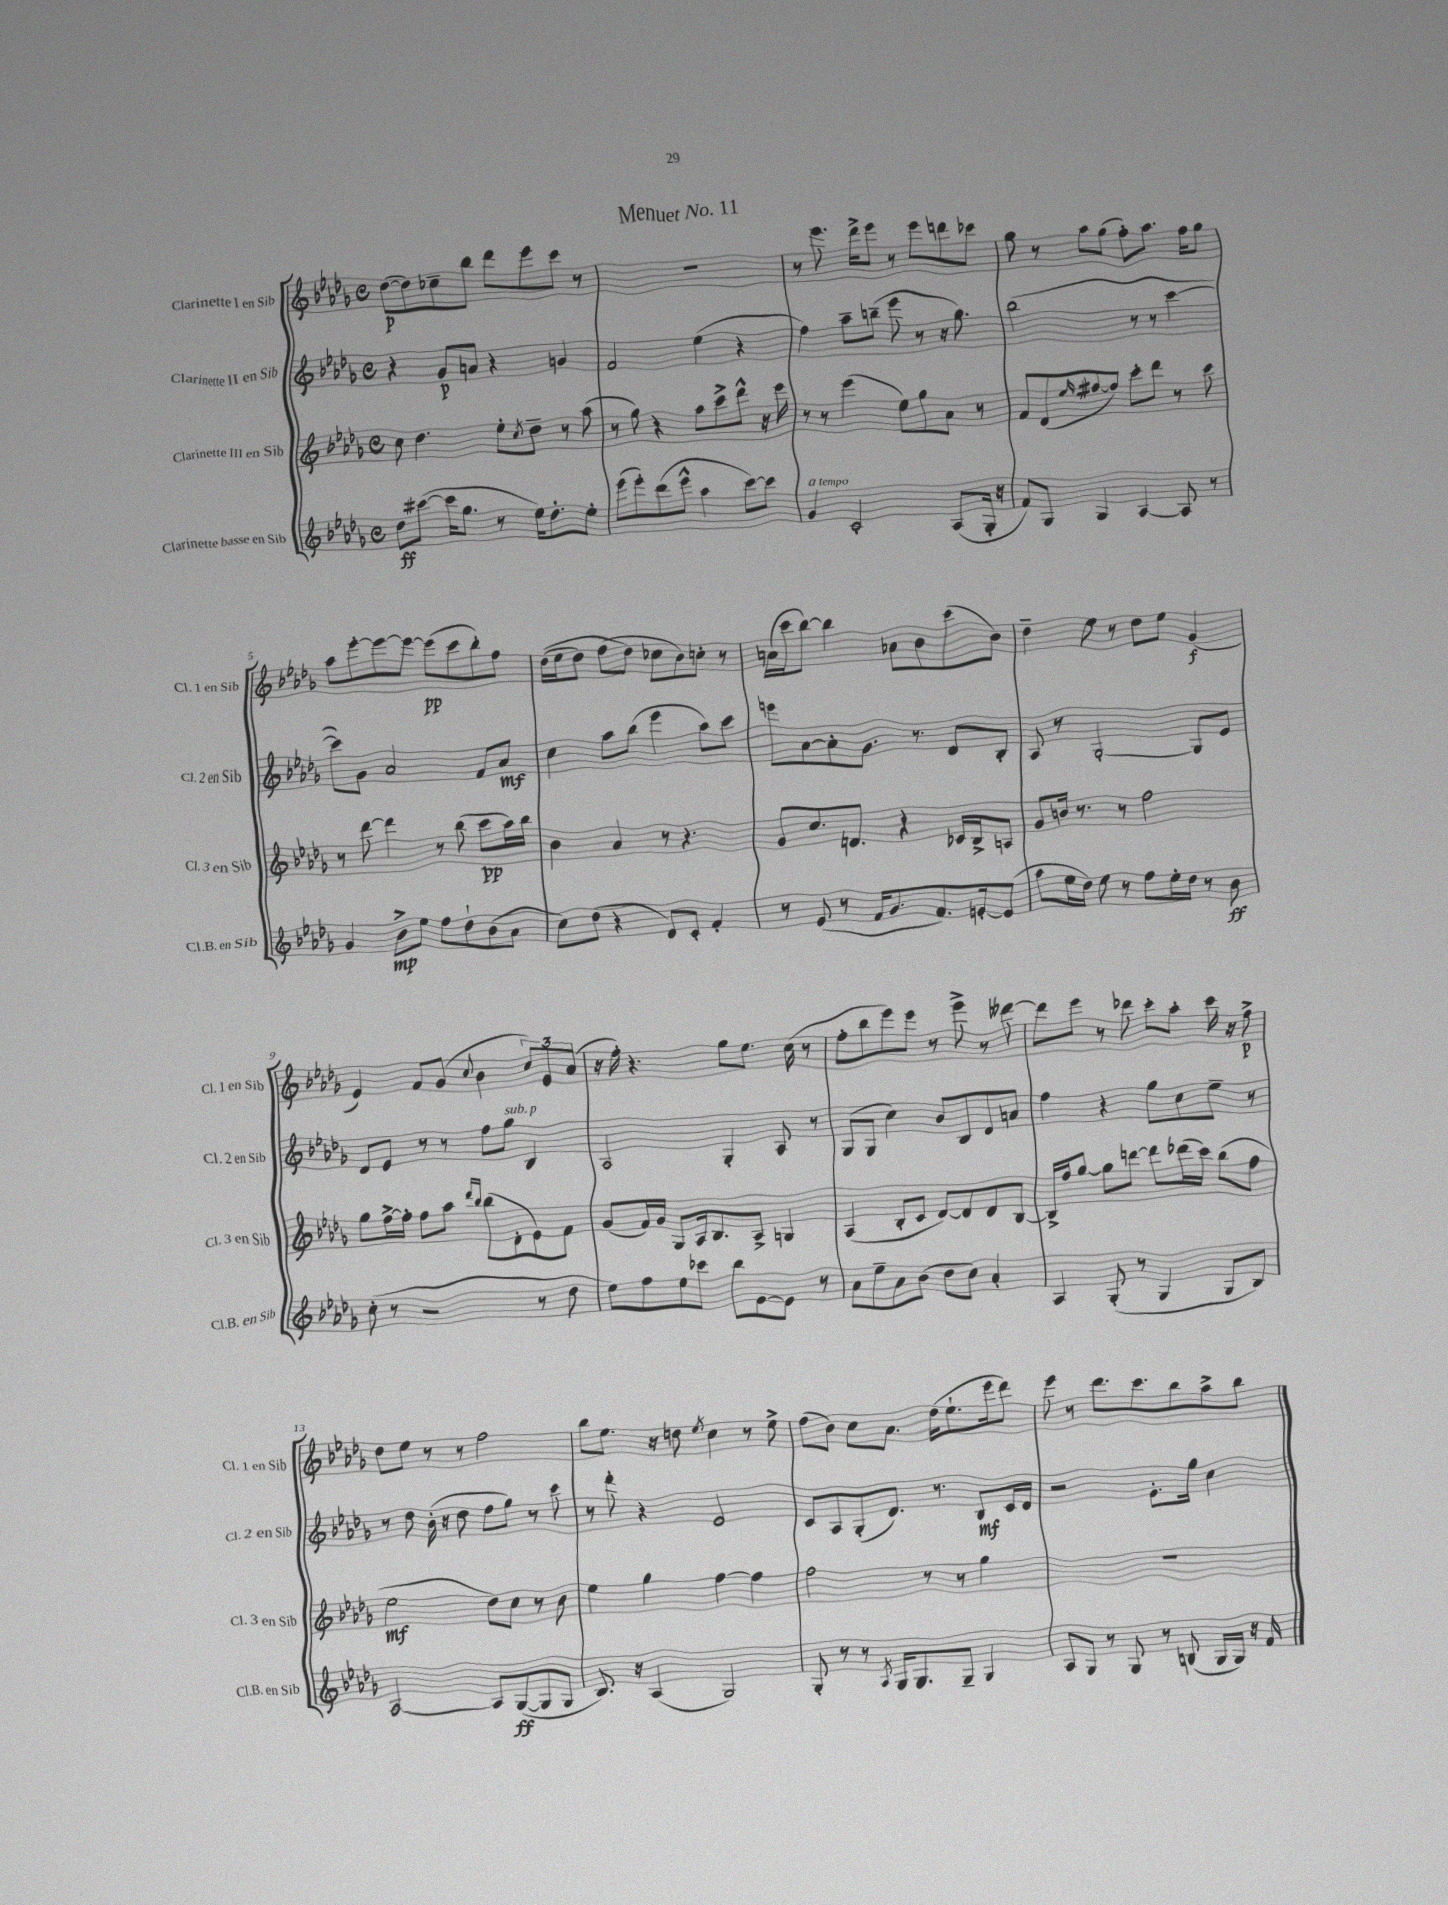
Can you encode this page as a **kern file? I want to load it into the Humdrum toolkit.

**kern	**kern	**kern	**kern
*staff4	*staff3	*staff2	*staff1
*clefG2	*clefG2	*clefG2	*clefG2
*k[b-e-a-d-g-]	*k[b-e-a-d-g-]	*k[b-e-a-d-g-]	*k[b-e-a-d-g-]
*M4/4	*M4/4	*M4/4	*M4/4
*met(c)	*met(c)	*met(c)	*met(c)
8dd-\L	8cc\	4r	([8dd-\L
([8ccc#\J	4.dd-\	.	8dd-\])
16ccc#\]LK	.	8g-/L	8cc-~\
8.gg-\J	.	.	.
.	.	8a/J	8bb-\J
8r	8ee-'\L	4r	8ddd-\L
.	8qcc/	.	.
16ee-\LK)	8dd-~\J	.	8eee-\
8.dd-'\	.	.	.
.	8r	4g/	8ccc\J
8ee-'\J	(8aa-\	.	8r
=	=	=	=
(8eee-\L	8r	2f/	1r
8eee-'\)	8gg-\)	.	.
(8ddd-\	4r	.	.
8eee-^^\J	.	.	.
4aa-\	8aa-\L	(4ee-\	.
.	8ccc^\	.	.
[8ccc\L)	8ddd-^^\J	4r	.
8ccc\]J	16r	.	.
.	16eee-\	.	.
=	=	=	=
4g-/	8r	4ff\)	8r
.	8r	.	8.eee-\
2c'/	(4eee-\	8aa-~\L	.
.	.	.	16ddd-^\LK
.	.	(8bb~\J	8eee-\J
.	8ee-\L)	8eee-\	8r
.	8gg-\	8r	8eee-\L
(8A-/L	8a-\J	16r	8ddd\
.	.	8.gg-\)	.
16G-'/Jk	8r	.	8ccc-\J
16r	.	.	.
=	=	=	=
8f/L)	8f/L	(2bb-\	8gg-\
8G-/J	(8d-/	.	8r
.	16qqee-/	.	.
4G-/	[8ff#/	.	8aa-\L
.	8ff#/]J)	.	(8gg-\J
[4A-/	8ccc'\L	8r	8ff'\L)
.	8ddd-\J	8r	8.aa-\J
8A-/]	8r	[4ccc\	.
.	.	.	16ff\LK
8r	8ccc\	.	8gg-\J
=	=	=	=
4g-/	8r	8ccc\]L)	8aa-\L
.	[8ddd-\	8g-\J	[8eee-'\
8b-^\L	4ddd-\]	2a-/	8eee-\_
8ee-\J	.	.	8eee-\_J
8ff\L	8r	.	(8eee-\]L
8dd-`\	(8bb-\	.	8ccc\
(8b-\	8ccc\L	8f/L	8bb-'\)
8a-\J	16aa-\L)	8a-/J	8ff\J
.	16bb-\JJ	.	.
=	=	=	=
8cc\L)	4b-\	4cc\	&((16dd-\LL
.	.	.	16ee-\J
(8dd-\J	.	.	8dd-\J)
4r	4a-/	8aa-\L	(8ff\L
.	.	(8bb-\J	8dd-\J&)
8d-/L)	8r	4eee-\	8cc-\L
8c'/J	4.r	.	8b-\)
4f'/	.	8aa-\L)	8cc'\J
.	.	8ccc\J	8r
=	=	=	=
8r	8g-/L	8eee\L	(16a\LL
.	.	.	16ccc\J
(8e-/	8.cc/	[8a-\	[8bb-\J)
8r	.	8a-'\]	4bb-\]
.	8.d/J	.	.
16f/LK	.	8.g-\J	.
8.g-/	.	.	.
.	4r	.	8a-\L
.	.	8.r	.
8.f/)	.	.	8b-\
.	16c-/LL	8d-/L	(8ccc\
[16e'/k	16B-^/J	.	.
(8e/]J	8A/J	8B-'/J	8b-\J)
=	=	=	=
8aa-\L	8g-/L	8A-/	4dd-~\
16ee-\L	16b/Jk	8r	.
16dd-\JJ)	8.r	.	.
8ee-\	.	[2G-'/	8ee-\
8r	8r	.	8r
8ff\L	2ff\	.	8dd-\L
16ee-'\L	.	.	8ee-\J
16dd-\JJ	.	.	.
8r	.	8G-/]L	(4g-/
8b-\	.	8e-/J	.
=	=	=	=
(8cc'\	8gg-\L	8d-/L	4e-/)
8r	[16ff^\L	8e-/J	.
.	16ff'\]JJ	.	.
2r	8ff\L	8r	8f/L
.	8aa-\J	8r	(8g-/J
.	16qqddd-/LL	.	.
.	16qqbb-/JJ	.	8qqcc/
.	(8bb-\L	8ff\L	4b-\
.	8d-'\	8gg-\J	.
8r	8e-\)	4B-/	12cc/L)
.	.	.	12e-/
8dd-\	8f\J	.	.
.	.	.	(12a-/J
=	=	=	=
8ee-\L)	(8g-/L	2A-/	16r
.	.	.	16ff'\)
8ff\	16f/L)	.	4.r
.	16g-/JJ	.	.
8ee-\	8G-/L	.	.
8ccc-\J	16A-/k	.	.
.	8.B-/	.	.
8bb-\L	.	4G-'/	8gg-\L
[8e-\	8A-^/J	.	8.ee-\J
8e-\]J	4G/	8A-/	.
.	.	.	(16cc\
8r	.	8r	8r
=	=	=	=
8a-\L	(4A-/	(8G-/L	8ff'\L
8ee-~\	.	8G-/J	8bb-\
8a-\	8B-'/L	4cc\)	8eee-\)
(8b-\J	8c/J	.	8eee-\J
8dd-\L	[8d-/L)	8b-/L	8r
8cc\J)	8d-/]	8B-/	8eee-^\
4a-'/	8d-/	8d-/	8r
.	[8B-/J	8a/J	[8ddd--\
=	=	=	=
4A-/	16B-^/]LL	4ff\	8ddd--\]L
.	16ff/J	.	.
.	[8gg-/J	.	8eee-\J
(8G-'/	8gg-\]L	4r	8r
8r	[8ddd\J	.	8ddd-\
4G-/	8ddd\]L	8gg-\L	8ccc'\L
.	(16ddd-\L	8cc\	8aa-'\J
.	16ccc\JJ)	.	.
8G-/L	(8bb-\L	8ee-~\J	16ccc\
.	.	.	16r
8B-/J)	8ff\J	8r	8ff^\
=	=	=	=
[2A-/	2ee-\	8r	8dd-\L
.	.	8dd-\	8ee-\J
.	.	(16b-'\	8r
.	.	16r	.
.	.	8dd-\	8r
8A-/]L	8dd-\L)	8ff\L	2ff\
([8G-/	8cc\J	8gg-\J)	.
8G-/]	8r	8r	.
8G-/J	8b-\	8ccc\	.
=	=	=	=
8.B-/)	4ee-\	8r	8bb-\L
.	.	8ddd-'\	8.ee-\J
16r	.	.	.
(4A-/	4gg-\	4r	.
.	.	.	16r
.	.	.	8dd\
.	.	.	8qee-/
2G-/)	[4ff\	2e-/	4cc\
.	4ff\]	.	8r
.	.	.	8ee-^\
=	=	=	=
8G-'/	2ff\	8c/L	(8ff\L
8r	.	8A-/	8b-\J)
8r	.	(8G-'/	8cc\L
8qA-/	.	.	.
16G-/LK	.	8.d-/J)	8.a-\J
8.G-/	.	.	.
.	8r	.	.
.	.	8.r	(16dd-\LK
8G-~/J	8r	.	8.ee-`\
4G-/	4gg-\	8B-/L	.
.	.	.	16eee-\k
.	.	16c/L	8ddd-\J)
.	.	16d-/JJ	.
=	=	=	=
8A-/L	1r	2r	8eee-\
8G-/J	.	.	8r
8r	.	.	8.ddd-\L
8G-/	.	.	.
.	.	.	8.ccc\
8r	.	8.e-'\L	.
(8B/	.	.	8bb-\
.	.	16gg-\Jk	.
16G-/LL	.	4cc\	8aa-^\
16G-/JJ)	.	.	.
16r	.	.	8bb-\J
16f/	.	.	.
==	==	==	==
*-	*-	*-	*-
